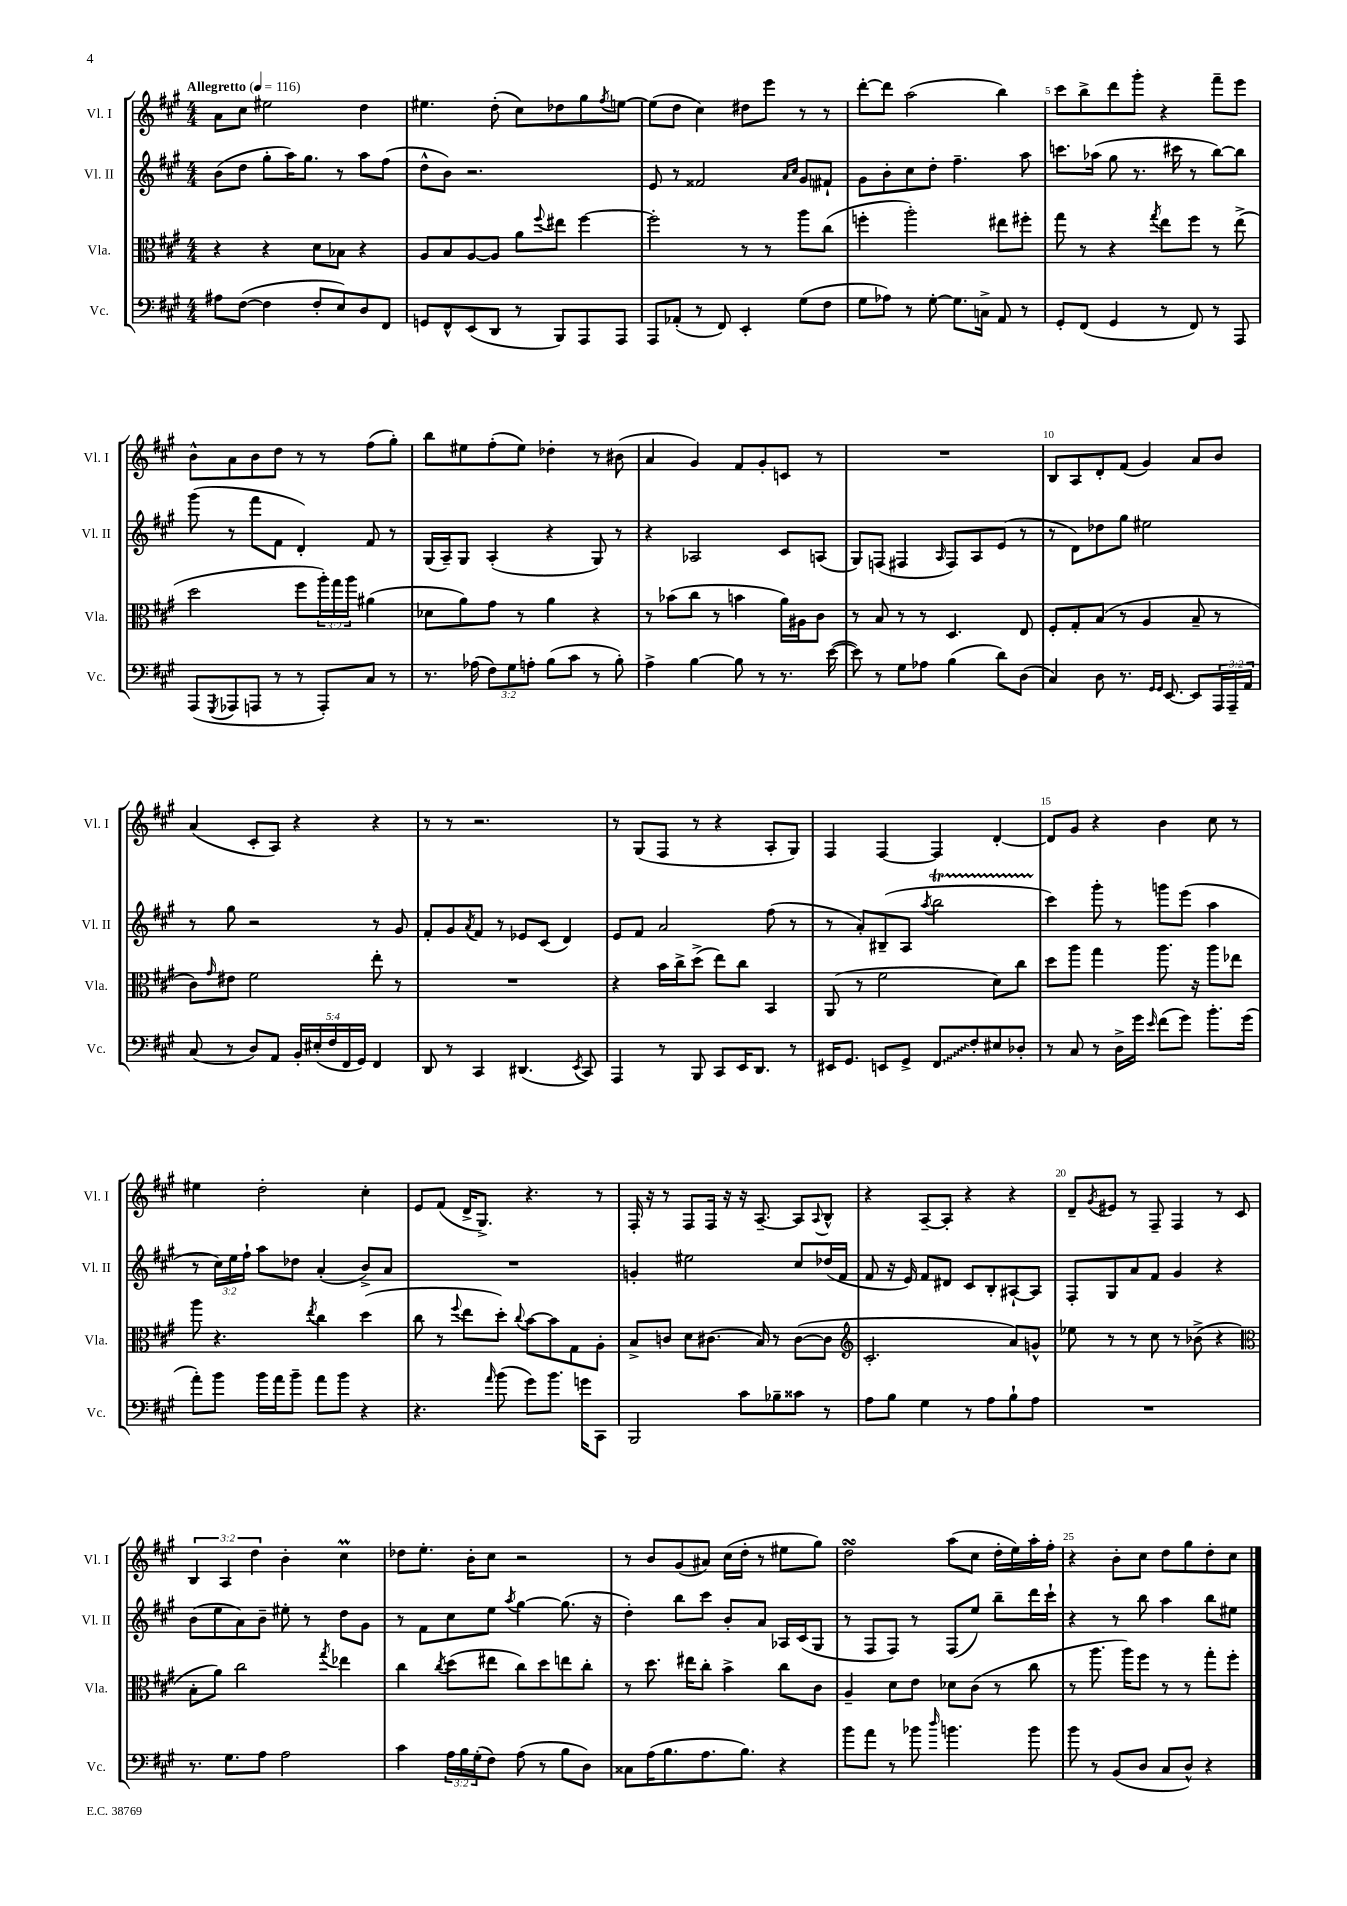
<<
\new StaffGroup <<
\new Staff = "s0" \with { instrumentName = "Vl. I" shortInstrumentName = "Vl. I" } {
    \clef treble \key a \major \numericTimeSignature \time 4/4 \override Staff.TupletNumber.text = #tuplet-number::calc-fraction-text \tempo "Allegretto" 4 = 116
    a'8 cis''8 eis''2 d''4 |
    eis''4. d''8-.( cis''8) des''8 gis''8 \acciaccatura { fis''8 } e''8~ |
    e''8( d''8 cis''4) dis''8 e'''8 r8 r8 |
    d'''8~-. d'''8 a''2( b''4) |
    cis'''8 b''8-> d'''8 gis'''8-. r4 fis'''8-- e'''8 |
    b'8-^ a'8 b'8 d''8 r8 r8 fis''8( gis''8-.) |
    b''8 eis''8 fis''8-.( eis''8) des''4-. r8 bis'8( |
    a'4 gis'4) fis'8 gis'8-. c'8 r8 |
    R1 |
    b8 a8 d'8-. fis'8( gis'4) a'8 b'8 |
    a'4( cis'8-. a8) r4 r4 |
    r8 r8 r2. |
    r8 gis8( fis8 r8 r4 a8-. gis8) |
    fis4 fis4~ fis4 d'4~-. |
    d'8 gis'8 r4 b'4 cis''8 r8 |
    eis''4 d''2-. cis''4-. |
    e'8 fis'8( d'16-> gis8.->) r4. r8 |
    fis16-. r16 r8 fis8 fis16 r16 r16 a8.~-- a8 \appoggiatura { a8 } b8-^ |
    r4 a8~-- a8-. r4 r4 |
    d'8-- \acciaccatura { gis'8 } eis'8 r8 fis8-- fis4 r8 cis'8 |
    \tuplet 3/2 { b4 a4 d''4 } b'4-. cis''4\prall |
    des''8 e''8.-. b'16-. cis''8 r2 |
    r8 b'8 gis'8( ais'8) cis''16( d''16-. r8 eis''8 gis''8) |
    d''2\turn a''8( cis''8 d''16-. e''16) a''16-. fis''16-. |
    r4 b'8-. cis''8 d''8 gis''8 d''8-. cis''8 \bar "|." |
}
\new Staff = "s1" \with { instrumentName = "Vl. II" shortInstrumentName = "Vl. II" } {
    \clef treble \key a \major \numericTimeSignature \time 4/4 \override Staff.TupletNumber.text = #tuplet-number::calc-fraction-text
    b'8( d''8 gis''8-. a''16) gis''8. r8 a''8 fis''8( |
    d''8-^ b'8) r2. |
    e'8 r8 fisis'2 \grace { a'16 cis''16 } gis'8 fis'8-! |
    gis'8 b'8-. cis''8 d''8-. fis''4.-- a''8 |
    c'''8. aes''16( gis''8 r8. cis'''16 r8 b''8~) b''8 |
    gis'''8( r8 fis'''8 fis'8 d'4-.) fis'8 r8 |
    gis16( a16--) gis8 a4-.( r4 gis8) r8 |
    r4 aes2 cis'8 a8( |
    gis8) f8( fis4 \grace { a16 } fis8) a8 e'8( r8 |
    r8 d'8) des''8 gis''8 eis''2 |
    r8 gis''8 r2 r8 gis'8 |
    fis'8-. gis'8 \acciaccatura { a'8 } fis'8 r8 ees'8 cis'8( d'4) |
    e'8 fis'8 a'2 fis''8( r8 |
    r8 a'8-.) bis8--( a8 \acciaccatura { a''8 } b''2\startTrillSpan |
    cis'''4\stopTrillSpan) gis'''8-. r8 g'''8 e'''8( a''4 |
    r8 \tuplet 3/2 { cis''16) e''16 fis''16-! } a''8 des''8 a'4-.( b'8->) a'8 |
    R1 |
    g'4-. eis''2 cis''8 des''16( fis'16 |
    fis'8 r16 e'16) fis'8 dis'8 cis'8 b8-. ais8~-! ais8 |
    fis8-. gis8 a'8 fis'8 gis'4 r4 |
    b'8( e''8 a'8) b'8-- eis''8-. r8 d''8 gis'8 |
    r8 fis'8 cis''8 e''8 \acciaccatura { a''8 } gis''4~ gis''8.( r16 |
    d''4-.) b''8 cis'''8 b'8-. a'8 aes16 cis'16( gis8 |
    r8 fis8 fis8) r8 fis8( e''8) b''8-- d'''16 cis'''16-! |
    r4 r8 b''8 a''4 b''8 eis''8 \bar "|." |
}
\new Staff = "s2" \with { instrumentName = "Vla." shortInstrumentName = "Vla." } {
    \clef alto \key a \major \numericTimeSignature \time 4/4 \override Staff.TupletNumber.text = #tuplet-number::calc-fraction-text
    r4 r4 d'8 bes8 r4 |
    a8 b8 a8~ a8 a'8 \appoggiatura { fis''8 } eis''8 fis''4~ |
    fis''2-. r8 r8 a''8 cis''8( |
    f''4-. a''2-.) eis''8 fis''8-. |
    gis''8 r8 r4 \acciaccatura { gis''8 } e''8 fis''8 r8 e''8->( |
    d''2 fis''8 \tuplet 3/2 { a''16-.) gis''16 a''16 } ais'4( |
    des'8 a'8) gis'8 r8 a'4 r4 |
    r8 bes'8( cis''8 r8 b'4 a'16) ais16 cis'8 |
    r8 b8 r8 r8 d4. e8 |
    fis8-. gis8-. b8( r8 a4 b8-- r8 |
    cis'8) \grace { gis'16 } eis'8 fis'2 e''8-. r8 |
    R1 |
    r4 b'16 cis''16-> d''8->( e''8) cis''8 b,4 |
    a,8( r8 fis'2 d'8) cis''8 |
    d''8 a''8 gis''4 a''8. r16 a''8 ees''8 |
    a''8 r4. \acciaccatura { e''8 } cis''4 d''4( |
    cis''8 r8 \appoggiatura { fis''8 } e''8 d''8-.) \appoggiatura { cis''8 } b'8~ b'8 gis8 a8-. |
    b8-> c'8 d'8 cis'8.( b16) r8 cis'8~( cis'8 |
    \clef treble cis'2.-. a'8) g'8-^ |
    ees''8 r8 r8 cis''8 r8 bes'8->( r4 |
    \clef alto b8-. a'8) cis''2 \acciaccatura { gis''8 } ees''4 |
    cis''4 \acciaccatura { cis''8 } d''8( eis''8 cis''8) d''8 e''8 cis''8-. |
    r8 d''8. eis''16 cis''8-. b'4-> cis''8 cis'8 |
    a4-- d'8 e'8 des'8 cis'8( r8 cis''8 |
    r8 a''8. a''16) fis''8 r8 r8 gis''8-. fis''8-. \bar "|." |
}
\new Staff = "s3" \with { instrumentName = "Vc." shortInstrumentName = "Vc." } {
    \clef bass \key a \major \numericTimeSignature \time 4/4 \override Staff.TupletNumber.text = #tuplet-number::calc-fraction-text
    ais8 fis8~( fis4 fis8-. e8) d8 fis,8 |
    g,8 fis,8-^ e,8( d,8 r8 b,,8) a,,8 a,,8 |
    a,,8 aes,8-.( r8 fis,8) e,4-. gis8( fis8 |
    gis8 aes8) r8 gis8~-. gis8. c16-> a,8 r8 |
    gis,8-. fis,8( gis,4 r8 fis,8) r8 a,,8 |
    a,,8( \acciaccatura { gis,,8 } aes,,8 a,,8 r8 r8 a,,8-.) cis8 r8 |
    r8. aes16( \tuplet 3/2 { fis8) gis8 a8-. } b8( cis'8 r8 b8-.) |
    a4-> b4~ b8 r8 r8. e'16~( |
    e'8) r8 gis8 aes8 b4( d'8) d8( |
    cis4) d8 r8. \grace { gis,16 gis,16 } e,8.~ e,8 \tuplet 3/2 { a,,16 a,,16-- a,16 } |
    cis8( r8 d8) a,8 \tuplet 5/4 { b,16-. eis16-.( fis16 fis,16 gis,16) } fis,4 |
    d,8 r8 cis,4 dis,4.( \acciaccatura { e,8 } cis,8) |
    a,,4 r8 b,,8 cis,8 e,16 d,8. r8 |
    eis,16 gis,8. e,8 gis,8-> \once \override Glissando.style = #'zigzag fis,8\glissando fis8-. eis8 des8-. |
    r8 cis8 r8 d16-> gis'16 \grace { e'16 } fis'8( gis'8) b'8.-. gis'16( |
    a'8-.) b'8 b'16 a'16 b'8-- a'8 b'8 r4 |
    r4. \grace { a'16 } b'8( gis'8) b'8. g'16 cis,8 |
    b,,2 cis'8 bes8-- cisis'8 r8 |
    a8 b8 gis4 r8 a8 b8-! a8 |
    R1 |
    r8. gis8. a8 a2 |
    cis'4 \tuplet 3/2 { a16 b16 gis16-.( } fis8) a8( r8 b8 d8) |
    cisis8 a16( b8. a8. b8.) r4 |
    b'8 a'8 r8 bes'8 \grace { d''16 } b'4. b'8 |
    b'8 r8 b,8( d8 cis8 d8-^) r4 \bar "|." |
}
>>
>>
\layout { \context { \Score \override BarNumber.break-visibility = ##(#f #t #t) barNumberVisibility = #(every-nth-bar-number-visible 5) } }
